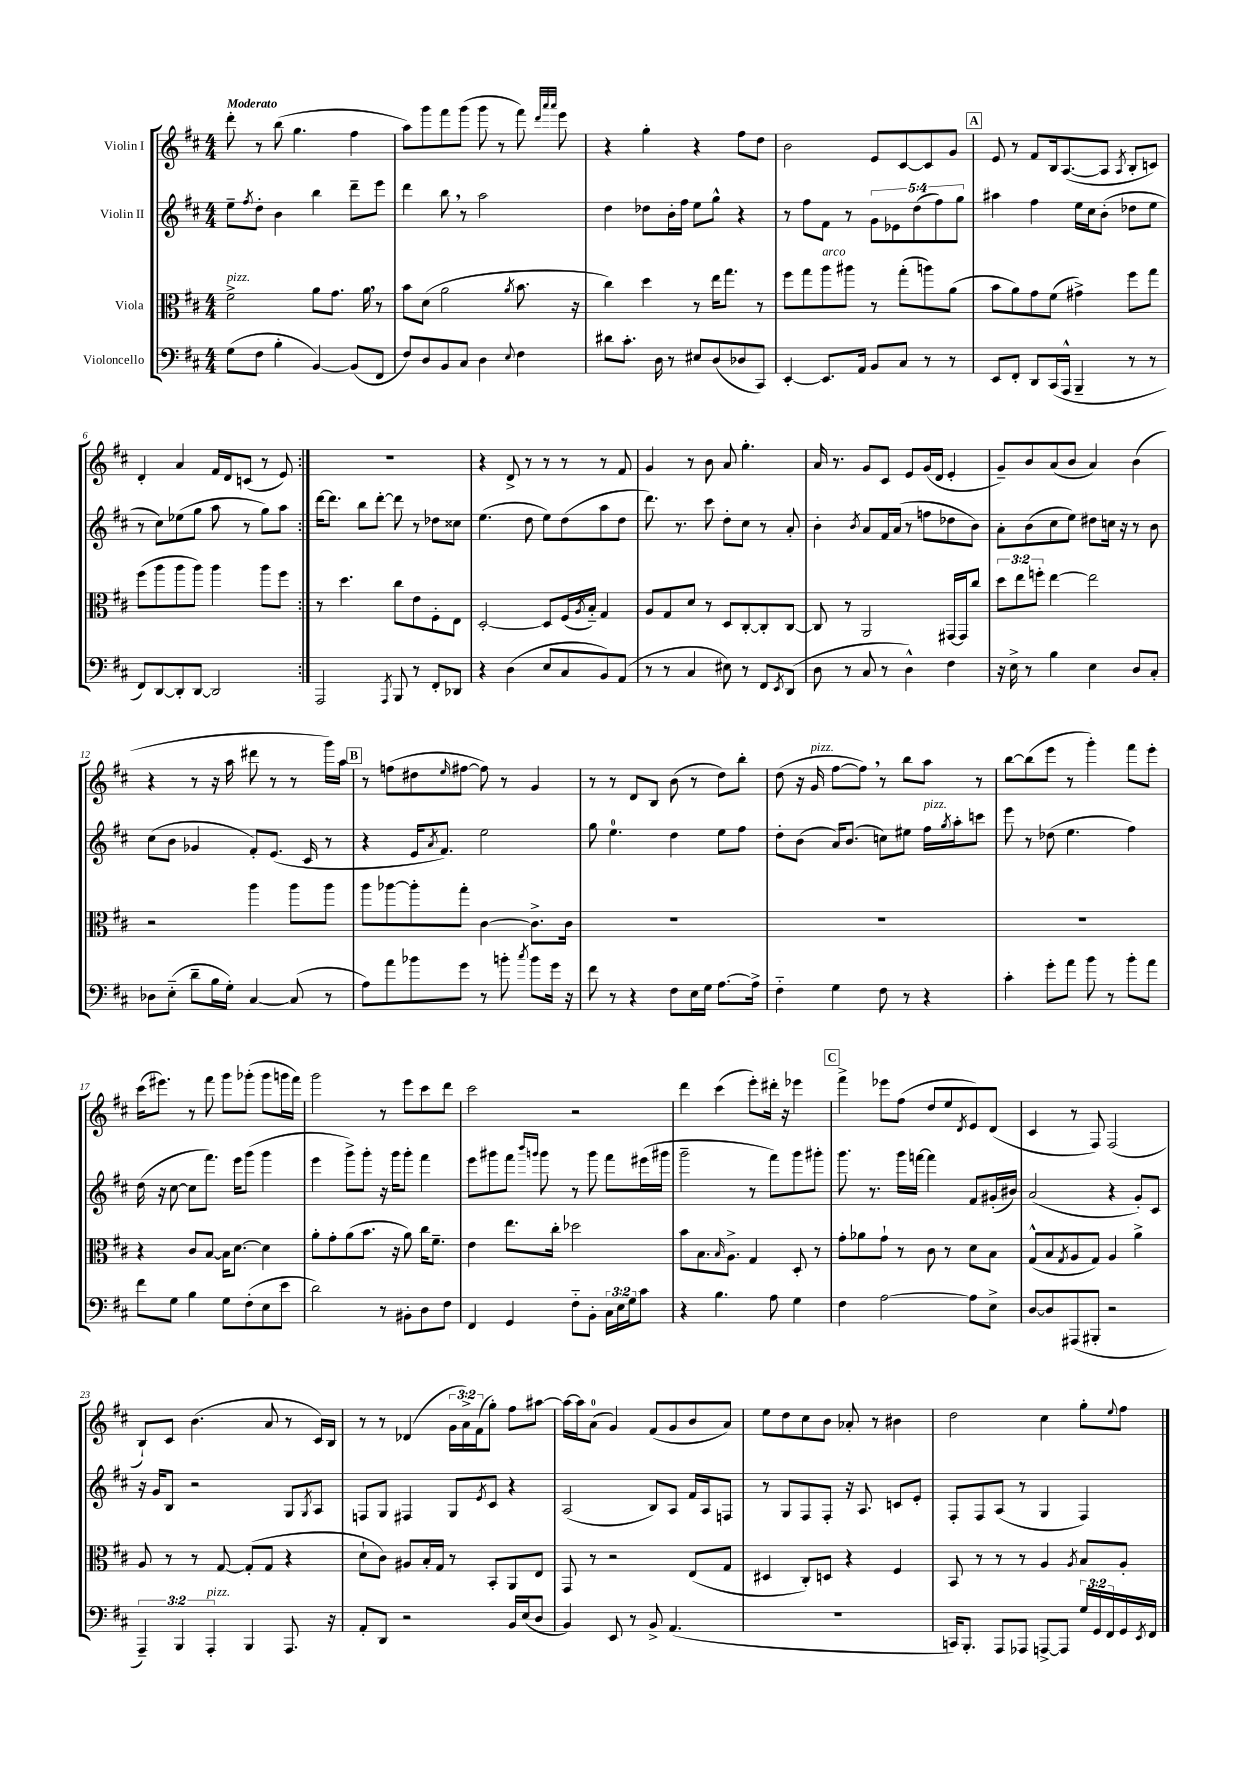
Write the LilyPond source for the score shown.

<<
\new StaffGroup <<
\new Staff = "s0" \with { instrumentName = "Violin I" } {
    \clef treble \key d \major \numericTimeSignature \time 4/4 \override Staff.TupletNumber.text = #tuplet-number::calc-fraction-text \tempo "Moderato"
    \repeat volta 2 { d'''8-. r8 b''8( g''4. fis''4 |
    a''8) g'''8 fis'''8 g'''8( g'''8 r8 fis'''8) \grace { d'''32 a'''32 a'''32 } e'''8 |
    r4 g''4-. r4 fis''8 d''8 |
    b'2 e'8 cis'8~ cis'8 g'8 |
    \mark \markup { \box "A" } e'8 r8 fis'8 b16 a8.~( a8 \acciaccatura { a8 } b8-. c'8) |
    d'4-. a'4 fis'16 d'16 c'8( r8 e'8) | }
    R1 |
    r4 d'8-> r8 r8 r8 r8 fis'8 |
    g'4 r8 b'8 a'8 g''4.-. |
    a'16 r8. g'8 cis'8 e'8 g'16( d'16 e'4-. |
    g'8--) b'8 a'8( b'8 a'4) b'4( |
    r4 r8 r16 a''16 dis'''8 r8 r8 g'''16) a''16 |
    \mark \markup { \box "B" } r8 f''8( dis''8 \grace { e''16 } fis''8~ fis''8) r8 g'4 |
    r8 r8 d'8 b8 b'8( r8 d''8) b''8-. |
    d''8( r16 g'16^\markup { \italic "pizz." } fis''8~ fis''8) \breathe r8 b''8 a''8 r8 |
    b''8~ b''8( e'''8 r8 g'''4-.) fis'''8 e'''8-. |
    cis'''16( eis'''8.) r8 fis'''8 g'''8 ges'''8-.( ges'''8 g'''16 fis'''16) |
    g'''2 r8 e'''8 cis'''8 d'''8 |
    cis'''2 r2 |
    d'''4 cis'''4( e'''8-.) dis'''16-. r16 ees'''4 |
    \mark \markup { \box "C" } fis'''4-> ees'''8 fis''8( d''8 e''8 \acciaccatura { d'8 } e'8) d'8( |
    cis'4 r8 fis8) fis2( |
    b8-!) cis'8 b'4.( a'8 r8 cis'16) b16 |
    r8 r8 des'4( \tuplet 3/2 { g'16 a'16->) fis'16( } g''8-.) fis''8 ais''8~ |
    ais''16~ ais''16 a'8-0( g'4) fis'8( g'8 b'8 a'8) |
    e''8 d''8 cis''8 b'8 aes'8-. r8 bis'4 |
    d''2 cis''4 g''8-. \appoggiatura { e''8 } fis''8 \bar "|." |
}
\new Staff = "s1" \with { instrumentName = "Violin II" } {
    \clef treble \key d \major \numericTimeSignature \time 4/4 \override Staff.TupletNumber.text = #tuplet-number::calc-fraction-text
    \repeat volta 2 { e''8-- \acciaccatura { fis''8 } d''8-. b'4 b''4 d'''8-- e'''8 |
    d'''4 b''8 \breathe r8 a''2 |
    d''4 des''8 b'16-. fis''16 e''8 g''8-^ r4 |
    r8 fis''8 fis'8 r8 \tuplet 5/4 { g'8 ees'8 d''8( fis''8) g''8 } |
    \mark \markup { \box "A" } ais''4 fis''4 e''16 cis''16 b'8-.( des''8 e''8 |
    r8 cis''8) ees''8( g''8 a''8 r8 g''8) a''8 | }
    d'''16~ d'''8. b''8 d'''8~-. d'''8 r8 des''8 cisis''8 |
    e''4.( d''8 e''8) d''8( a''8 d''8 |
    d'''8.) r8. cis'''8 d''8-. cis''8 r8 a'8-. |
    b'4-. \acciaccatura { b'8 } a'8 fis'16 a'16( r8 f''8 des''8 b'8) |
    a'8-. b'8( cis''8 e''8) dis''8 c''16 r16 r8 b'8 |
    cis''8( b'8 ges'4 fis'8-.) e'8.( cis'16 r8 |
    \mark \markup { \box "B" } r4 e'16 \acciaccatura { a'8 } fis'8.) e''2 |
    g''8 e''4.-0 d''4 e''8 fis''8 |
    d''8-. b'8( a'16) b'8.( c''8) eis''8 fis''16^\markup { \italic "pizz." } \acciaccatura { g''8 } a''16-. c'''8 |
    e'''8 r8 des''8( e''4. fis''4) |
    d''16( r16 cis''8~ cis''8 fis'''8.) e'''16 g'''8( g'''4 |
    e'''4 g'''8->) g'''8-. r16 g'''16 g'''8-. fis'''4 |
    e'''8 gis'''8 fis'''8 \grace { b'''16 g'''16 } g'''8 r8 g'''8 fis'''8 eis'''16( gis'''16 |
    g'''2-- r8 fis'''8) g'''8 gis'''8-. |
    \mark \markup { \box "C" } g'''8. r8. g'''16 f'''16~ f'''4 fis'8 gis'16-.( bis'16) |
    a'2( r4 g'8-.) cis'8 |
    r16 g'16 b8 r2 g8 \acciaccatura { g8 } a8 |
    f8 g8 fis4 g8 \acciaccatura { e'8 } cis'8 r4 |
    a2( b8) a8 fis'16 a16 f8 |
    r8 g8 fis8 fis8-. r16 a8. c'8 e'8-. |
    fis8-. fis8 a8( r8 g4 fis4) \bar "|." |
}
\new Staff = "s2" \with { instrumentName = "Viola" } {
    \clef alto \key d \major \numericTimeSignature \time 4/4 \override Staff.TupletNumber.text = #tuplet-number::calc-fraction-text
    \repeat volta 2 { fis'2->^\markup { \italic "pizz." } a'8 g'8. a'16 \breathe r8 |
    b'8 d'8( a'2 \acciaccatura { a'8 } b'8. r16 |
    cis''4) d''4 r8 e''16 g''8. r8 |
    fis''8 g''8 a''8^\markup { \italic "arco" } ais''8 r8 g''8-.( a''8) a'8( |
    \mark \markup { \box "A" } b'8 a'8) g'8 fis'8( gis'4->) fis''8 g''8 |
    fis''8( a''8 a''8 a''8) a''4 a''8 fis''8 | }
    r8 d''4. cis''8 e'8 fis8-. e8 |
    d2~-. d8 fis16( \acciaccatura { a8 } b16-_) g4 |
    a8 g8 d'8 r8 d8 cis8~-. cis8-. cis8~ |
    cis8 r8 a,2 gis,16~ gis,16 cis''8 |
    \tuplet 3/2 { d''8 e''8 f''8-. } e''4~ e''2 |
    r2 a''4 a''8 a''8 |
    \mark \markup { \box "B" } a''8 aes''8~ aes''8-. g''8-. cis'4~ cis'8.-> cis'16 |
    R1 |
    R1 |
    R1 |
    r4 cis'8 b8~ b16 d'8.~ d'4 |
    a'8-. g'8-. a'8( b'8. r16 a'8) cis''16 fis'8.-- |
    e'4 e''8. cis''16-. des''2 |
    b'8 b8. \grace { b16 } a8.-> g4 d8-. r8 |
    \mark \markup { \box "C" } g'8-. aes'8 g'8-! r8 cis'8 r8 d'8 b8 |
    g8-^( b8 \acciaccatura { g8 } a8 g8) a4 a'4-> |
    a8 r8 r8 g8~ g8-.( g8 r4 |
    d'8-! cis'8) ais8 b16-. g16 r8 b,8-. a,8 e8 |
    g,8 r8 r2 e8( g8 |
    dis4 cis8-.) d8 r4 fis4 |
    b,8 r8 r8 r8 a4 \acciaccatura { a8 } b8 a8-. \bar "|." |
}
\new Staff = "s3" \with { instrumentName = "Violoncello" } {
    \clef bass \key d \major \numericTimeSignature \time 4/4 \override Staff.TupletNumber.text = #tuplet-number::calc-fraction-text
    \repeat volta 2 { g8( fis8 b4-. b,4~) b,8( fis,8 |
    fis8) d8 b,8 cis8 d4 \appoggiatura { e8 } fis4 |
    dis'8 cis'8.-. d16 r8 eis8 d8( des8 cis,8) |
    e,4~-. e,8. a,16 b,8 cis8 r8 r8 |
    \mark \markup { \box "A" } e,8 fis,8-. d,8 cis,16( a,,16-^ b,,4-- r8 r8 |
    fis,8) d,8~ d,8-. d,8~ d,2 | }
    a,,2 \acciaccatura { a,,8 } b,,8 r8 fis,8-. des,8 |
    r4 d4( e8 cis8 b,8) a,8( |
    r8 r8 cis4 eis8) r8 fis,8 \acciaccatura { e,8 } d,8( |
    d8 r8 cis8 r8 d4-^) fis4 |
    r16 e16-> r8 b4 e4 d8 cis8-. |
    des8 e8-_( d'8-- b16 g16-.) cis4~ cis8( r8 |
    \mark \markup { \box "B" } a8) a'8 bes'8 g'8 r8 b'8-. \acciaccatura { cis''8 } b'8 g'16 r16 |
    fis'8 r8 r4 fis8 e16 g16 a8.~ a16-> |
    fis4-_ g4 fis8 r8 r4 |
    cis'4-. g'8-. a'8 b'8 r8 b'8-. a'8 |
    fis'8 g8 b4 g8 fis8-.( e8 e'8 |
    d'2) r8 bis,8-. d8 fis8 |
    fis,4 g,4 fis8-_ b,8-. \tuplet 3/2 { cis16 e16 g16 } cis'8 |
    r4 b4. a8 g4 |
    \mark \markup { \box "C" } fis4 a2~ a8 e8-> |
    d8~ d8 ais,,8( bis,,8-. r2 |
    \tuplet 3/2 { a,,4--) b,,4 a,,4-.^\markup { \italic "pizz." } } b,,4 a,,8. r16 |
    a,8-. d,8 r2 b,16 e16( d8 |
    b,4) e,8 r8 b,8-> a,4.( |
    R1 |
    c,16) b,,8.-. a,,8 aes,,8 a,,8~-> a,,8 \tuplet 3/2 { g16 g,16 fis,16 } g,16 \acciaccatura { e,8 } fis,16 \bar "|." |
}
>>
>>
